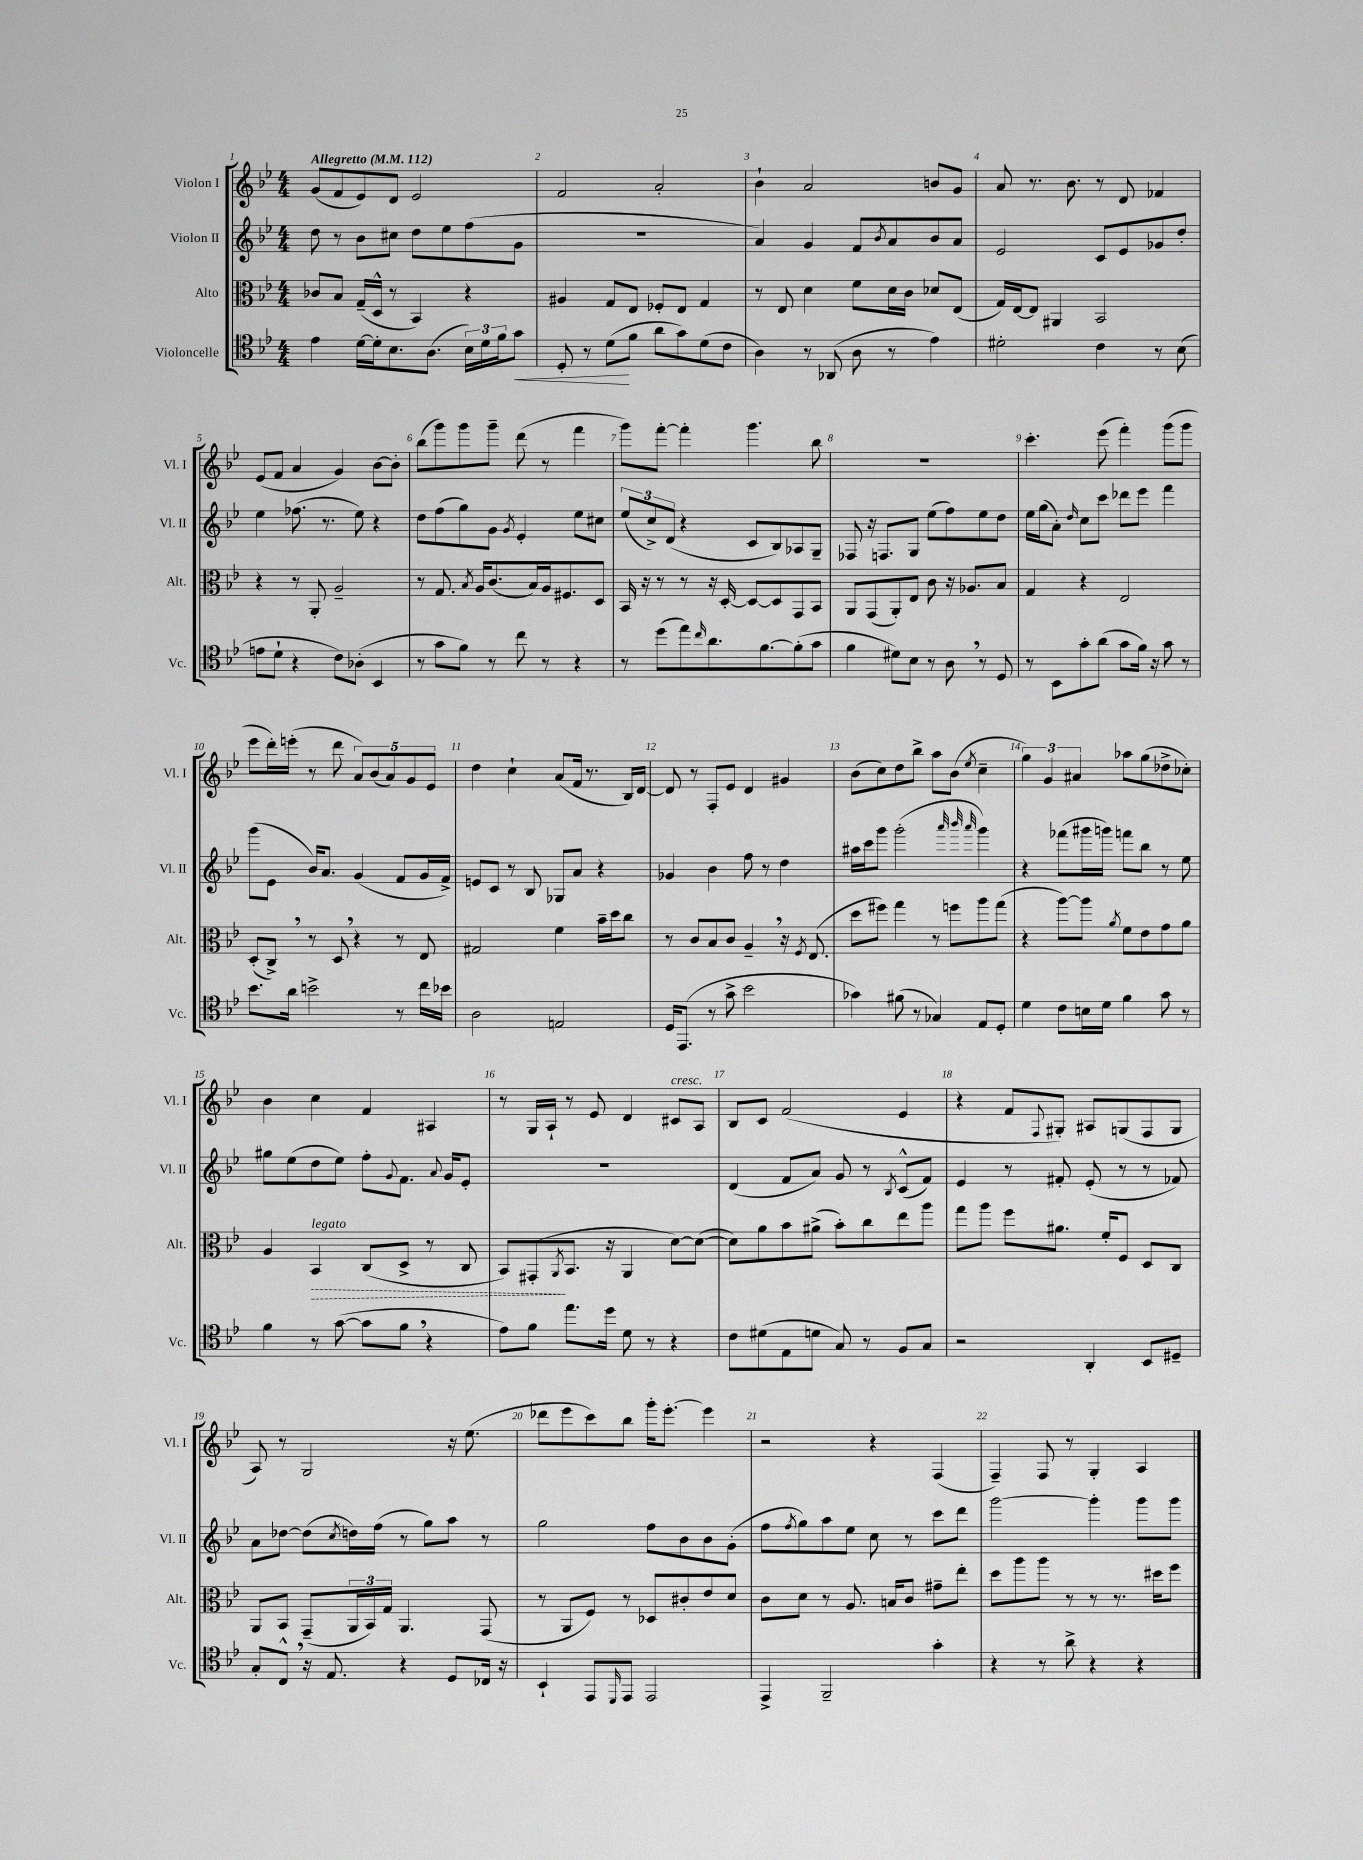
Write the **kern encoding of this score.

**kern	**kern	**kern	**kern
*staff4	*staff3	*staff2	*staff1
*clefC4	*clefC3	*clefG2	*clefG2
*k[b-e-]	*k[b-e-]	*k[b-e-]	*k[b-e-]
*M4/4	*M4/4	*M4/4	*M4/4
*MM112	*MM112	*MM112	*MM112
4e-	8c-	8dd	(8g
.	8B-	8r	8f
[16d	(16G~	8b-	8e-)
16d']	16D^^	.	.
8.B-	8r	8cc#	8d
.	4BB-)	8dd	2e-
(8.A	.	.	.
.	.	8ee-	.
24B-)	4r	(8ff	.
24d	.	.	.
24f	.	.	.
8g	.	8g	.
=	=	=	=
8D'	4A#	1r	2f
8r	.	.	.
(8d	8G	.	.
8f	8E-	.	.
8a	8F-'	.	2a'
8g)	8E-	.	.
(8d	4G	.	.
8c	.	.	.
=	=	=	=
4A)	8r	4a)	4b-`
.	8E-	.	.
8r	4d	4g	2a
(8AA-	.	.	.
8A	8f	8f	.
.	.	8qb-	.
8r	16d	8a	.
.	16c	.	.
4e-)	8d-	8b-	8b
.	(8E-	8a	8g
=	=	=	=
2d#'	16G)	2e-	8a
.	[16E-	.	.
.	8E-]	.	8.r
.	4AA#	.	.
.	.	.	8.b-
4c	2BB-	8c	8r
.	.	8e-	8d
8r	.	8g-	4f-
(8B-	.	8dd'	.
=	=	=	=
8e	4r	4ee-	(8e-
8d`	.	.	8f
4r	8r	(8.ff-	4a
.	8AA'	.	.
.	.	8.r	.
8c)	2A~	.	4g)
(8A-'	.	8ee-)	.
4BB-	.	4r	[8b-
.	.	.	8b-']
=	=	=	=
8r	8r	8dd	(8bb-
8g	8.G	(8ff	8ggg)
8f)	.	8gg)	8ggg
.	8qB-	.	.
.	16A	.	.
8r	(8.c	8g	8ggg~
.	.	8qg	.
8cc	.	4e-'	(8ddd
.	16B-)	.	.
8r	16A	.	8r
.	8.F#	.	.
4r	.	8ee-	4fff
.	8D	8cc#	.
=	=	=	=
8r	16BB-	(12ee-	8ggg)
.	16r	.	.
.	.	12cc^)	.
(8dd	8r	.	[8fff'
.	.	(12d	.
8ee-)	8r	4r	4fff']
16qqcc	.	.	.
8.a	16r	.	.
.	[16D'	.	.
.	8D_	8c	4.ggg
[8.f	.	.	.
.	8D]	8B-)	.
(8f']	8GG	8A-	.
8g	8BB-	8G~	8bb-
=	=	=	=
4f	8AA	8F-	1r
.	(8GG	16r	.
.	.	8.F	.
8d#)	8AA')	.	.
8B-	8E-	8G	.
8r	8c	(8ee-	.
8A	16r	8ff)	.
.	8.A-	.	.
8r	.	8ee-	.
8D	8B-	8dd	.
=	=	=	=
8r	4G	16ee-	4.ccc'
.	.	(16gg	.
8BB-	.	8a')	.
.	.	16qqdd	.
8g'	4r	8cc	.
(8a	.	8ccc	(8eee-
8g	2E-	8ddd-	4fff')
16f)	.	8eee-	.
16r	.	.	.
8g	.	4fff	(8ggg
8r	.	.	8ggg
=	=	=	=
8.b-	(8D'	(8ggg	8eee-
.	8C^)	8e-	16ddd')
16a	.	.	(16eee'
2b^	8r	16b-)	8r
.	.	8.a	.
.	8D	.	8ddd
.	4r	(4g	10a)
.	.	.	(10b-
.	.	.	10a)
8r	8r	8f	.
.	.	.	10g
16cc	8E-	16g	.
.	.	.	10e-
16b-	.	16f^)	.
=	=	=	=
2A	2G#	8e	4dd
.	.	8c	.
.	.	8r	4cc`
.	.	8B-	.
2E	4f	8G-	(8a
.	.	8a	16f
.	.	.	8.r
.	16b-~	4r	.
.	16dd	.	.
.	8cc	.	16B-)
.	.	.	[16d
=	=	=	=
16D	8r	4g-	8d]
(8.EE-	.	.	.
.	8c	.	8r
8r	8B-	4b-	8F'
8g^	8c	.	8e-
2b-	4A~	8ff	4d
.	.	8r	.
.	16r	4dd	4g#
.	8qF	.	.
.	(8.E-	.	.
=	=	=	=
4g-)	8dd	16aa#	(8b-
.	.	16ccc	.
.	8ff#)	8ggg	8cc)
(8f#	4gg	(2ggg'	8dd
8r	.	.	8bb-^
4G-)	8r	.	8aa
.	8ff	.	(8b-
.	.	32qqaaa	.
.	.	32qqbbb-	.
.	.	32qqaaa	8qee-
8E-	8aa	4ggg)	4cc~
8D'	(8gg	.	.
=	=	=	=
4d	4r	4r	6gg)
.	.	.	6g
8c	[8aa)	(8fff-	.
.	.	.	6a#
16B	8aa]	16ggg#	.
16d	.	16ggg)	.
.	8qa	.	.
4f	8f	8fff	8aa-
.	8e-	8bb-	(8gg
8g	8g	8r	8dd-^
8r	8a	8ee-	8cc-')
=	=	=	=
4f	4A	8gg#	4b-
.	.	(8ee-	.
8r	4BB-	8dd	4cc
([8g	.	8ee-)	.
8g]	(8C	8ff'	4f
.	.	8qqg	.
8f	8D^	8.f	.
4r	8r	.	4A#
.	.	8qqa	.
.	.	16g	.
.	8C	8e-'	.
=	=	=	=
8e-)	8BB-)	1r	8r
8f	(8GG#'	.	16G
.	.	.	16A`
.	8qAA	.	.
8.ee-	8.BB-	.	8r
.	.	.	8e-
16dd	16r	.	.
8d	4AA	.	4d
8r	.	.	.
4r	[8d)	.	8c#
.	(8d_	.	8A
=	=	=	=
8c	8d])	(4d	8B-
(8d#	8a	.	8c
8E-	8b-	8f	(2f
8d	(8a#^	8a)	.
8G)	8b-')	8g	.
8r	8cc	8r	.
.	.	8qB-	.
8F	8ee-	(8c^^	4e-
8G	8aa	8f)	.
=	=	=	=
2r	8gg	4e-	4r
.	8aa	.	.
.	8ff	8r	8f
.	.	.	8qqF
.	8.a#	8f#'	8G#')
4AA'	.	(8e-'	8A#
.	16f'	.	.
.	8F	8r	(8G
8BB-	8D	8r	8F
8D#~	8C	8f-)	8G
=	=	=	=
8G'	8AA	8a	8A)
8C^^	8BB-	[8dd-	8r
16r	(8GG~	(8dd-]	2G
8.E-	.	.	.
.	.	8qcc	.
.	24AA	16dd)	.
.	24BB-)	.	.
.	.	(16ff	.
.	24G	.	.
4r	4.AA	8r	.
.	.	8gg)	.
8D	.	8aa	16r
.	.	.	(8.ee-
16C-	(8GG	8r	.
16r	.	.	.
=	=	=	=
4BB-`	8r	2gg	8ddd-
.	8AA	.	8eee-
8EE-	8F)	.	8ccc)
16qqDD	.	.	.
8EE-	8r	.	8bb-
2EE-	8D-	8ff	16ggg'
.	.	.	[8.eee-'
.	8c#'	8b-	.
.	8e-	8b-	4eee-]
.	8d	(8g'	.
=	=	=	=
4EE-^	8c	8ff	2r
.	.	8qff	.
.	8d	8gg)	.
2FF~	8r	8aa	.
.	8.A	8ee-	.
.	.	8cc	4r
.	16B	.	.
.	8c	8r	.
4g'	8g#~	8ccc	(4F
.	8ee-'	8ddd	.
=	=	=	=
4r	8dd	[2ggg	4F~)
.	8aa	.	.
8r	8aa	.	8F
8a^	8r	.	8r
4r	8r	4ggg']	4G'
.	8.r	.	.
4r	.	8ggg	4A
.	16dd#	.	.
.	8ff	8ggg	.
==	==	==	==
*-	*-	*-	*-
